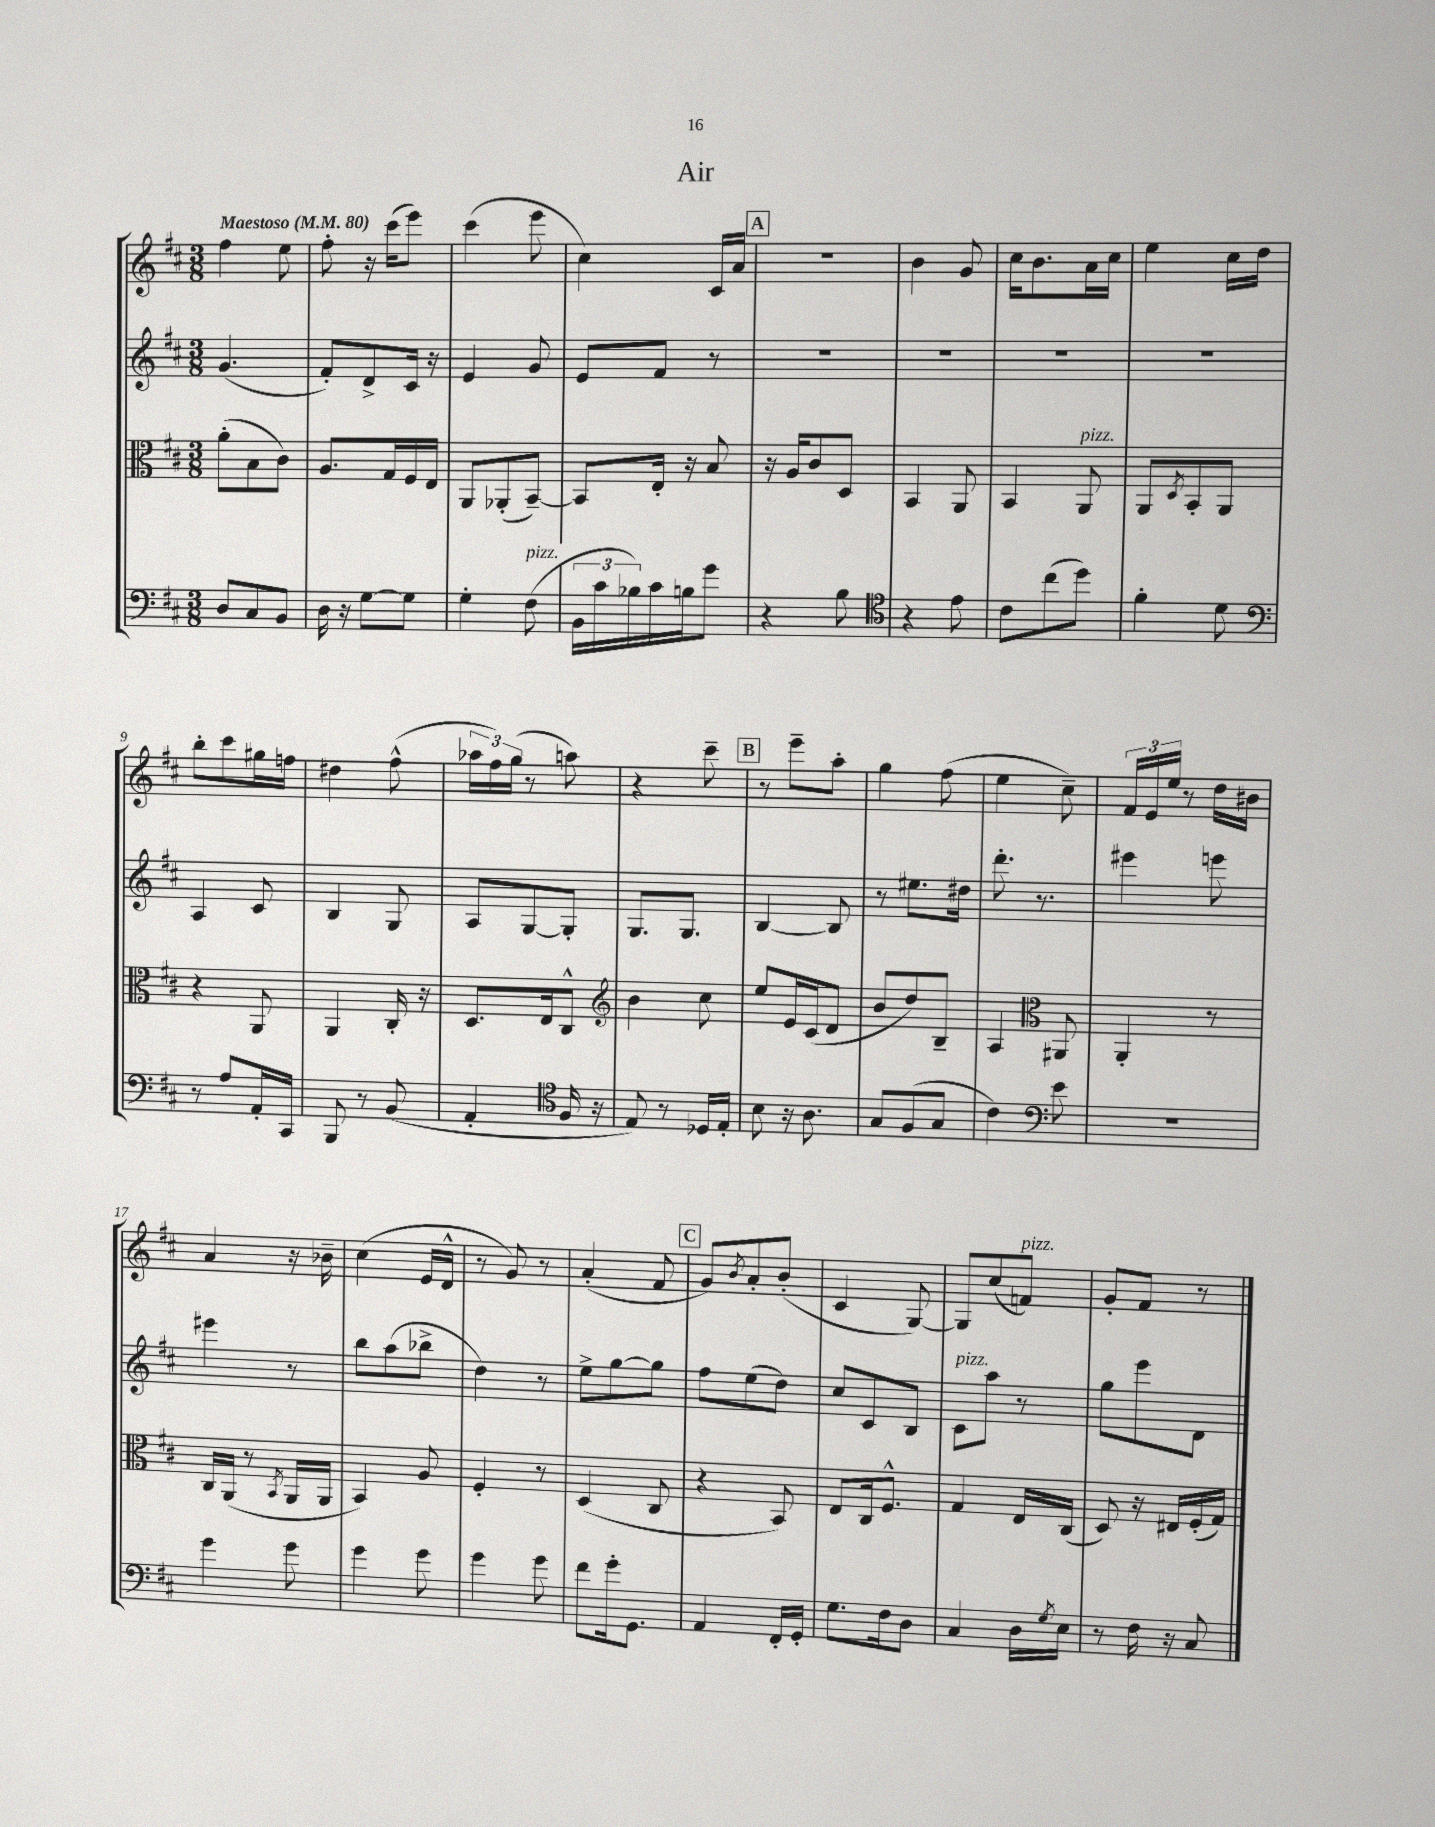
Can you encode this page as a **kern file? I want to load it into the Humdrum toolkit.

**kern	**kern	**kern	**kern
*staff4	*staff3	*staff2	*staff1
*clefF4	*clefC3	*clefG2	*clefG2
*k[f#c#]	*k[f#c#]	*k[f#c#]	*k[f#c#]
*M3/8	*M3/8	*M3/8	*M3/8
*MM80	*MM80	*MM80	*MM80
8D	(8a'	(4.g	4ff#
8C#	8B	.	.
8BB	8c#)	.	8ee
=	=	=	=
16D	8.A	8f#')	8ff#'
16r	.	.	.
[8G	.	8d^	16r
.	16G	.	(16ccc#
8G]	16F#	16c#	8eee)
.	16E	16r	.
=	=	=	=
4G'	8AA	4e	(4ccc#
.	(8AA-'	.	.
(8F#	[8BB~)	8g	8eee
=	=	=	=
24BB	8BB]	8e	4cc#)
24c#	.	.	.
24B-)	.	.	.
16c#	16E'	8f#	.
16B	16r	.	.
8g	8B	8r	16c#
.	.	.	16a
=	=	=	=
4r	16r	4.r	4.r
.	16A	.	.
.	8c#	.	.
8B	8D	.	.
=	=	=	=
*clefC4	*	*	*
4r	4BB	4.r	4b
8e	8AA	.	8g
=	=	=	=
8c#	4BB	4.r	16cc#
.	.	.	8.b
(8cc#	.	.	.
8dd)	8AA	.	16a
.	.	.	16cc#
=	=	=	=
4f#'	8AA	4.r	4ee
.	8qD	.	.
.	8BB'	.	.
8d	8AA	.	16cc#
.	.	.	16dd
=	=	=	=
*clefF4	*	*	*
8r	4r	4A	8bb'
8A	.	.	8ccc#
16AA'	8AA	8c#	16gg#
16CC#	.	.	16ff
=	=	=	=
8BBB	4AA	4B	4dd#
8r	.	.	.
(8BB	16C#'	8G	(8ff#^^
.	16r	.	.
=	=	=	=
4AA'	8.D	8A	24aa-
.	.	.	24ff#)
.	.	.	(24gg
.	.	[8G	8r
.	16E	.	.
*clefC4	*	*	*
16F#	8C#^^	8G']	8aa)
16r	.	.	.
=	=	=	=
*	*clefG2	*	*
8E)	4b	8.G	4r
8r	.	.	.
.	.	8.G	.
16D-	8cc#	.	8ccc#~
16E'	.	.	.
=	=	=	=
8B	8ee	[4B	8r
16r	16e	.	8eee~
8.A	(16c#	.	.
.	8d	8B]	8aa'
=	=	=	=
8G	8b	8r	4gg
(8F#	8dd)	8.ee#	.
8G	8B~	.	(8ff#
.	.	16dd#	.
=	=	=	=
4c#)	4A	8.ddd'	4ee
.	.	8.r	.
*clefF4	*clefC3	*	*
8e	8AA#	.	8cc#~)
=	=	=	=
4.r	4AA'	4eee#	24f#
.	.	.	24e
.	.	.	24ee
.	.	.	8r
.	8r	8eee	16dd
.	.	.	16b#
=	=	=	=
4g	16C#	4eee#	4a
.	(16AA	.	.
.	8r	.	.
.	8qBB	.	.
8g	16AA	8r	16r
.	16AA	.	16b-~
=	=	=	=
4g	4BB)	8bb	(4cc#
.	.	(8aa	.
8g	8A	8bb-^	16e
.	.	.	16d^^
=	=	=	=
4g	4F#'	4dd)	8r
.	.	.	8g)
8g	8r	8r	8r
=	=	=	=
8f#	(4D	8ee^	(4a'
16g'	.	[8gg	.
8.GG	.	.	.
.	8C#	8gg]	8f#
=	=	=	=
4AA	4r	8ff#	8g)
.	.	.	8qb
.	.	(8ee	8a'
16FF#'	8BB)	8dd)	(8b'
16GG'	.	.	.
=	=	=	=
8.G	8E	8cc#	4c#
.	16C#	8c#	.
16F#	8.F#^^	.	.
8D	.	8B	[8G)
=	=	=	=
4C#	4G	8c#	8G]
.	.	8aa	(8cc#
16D	16E	8r	8f)
8qG	.	.	.
16E	(16C#	.	.
=	=	=	=
8r	8D)	8gg	8g'
16F#	16r	8eee	8f#
16r	16E#	.	.
8C#	(16F#'	8d	8r
.	16G)	.	.
==	==	==	==
*-	*-	*-	*-
